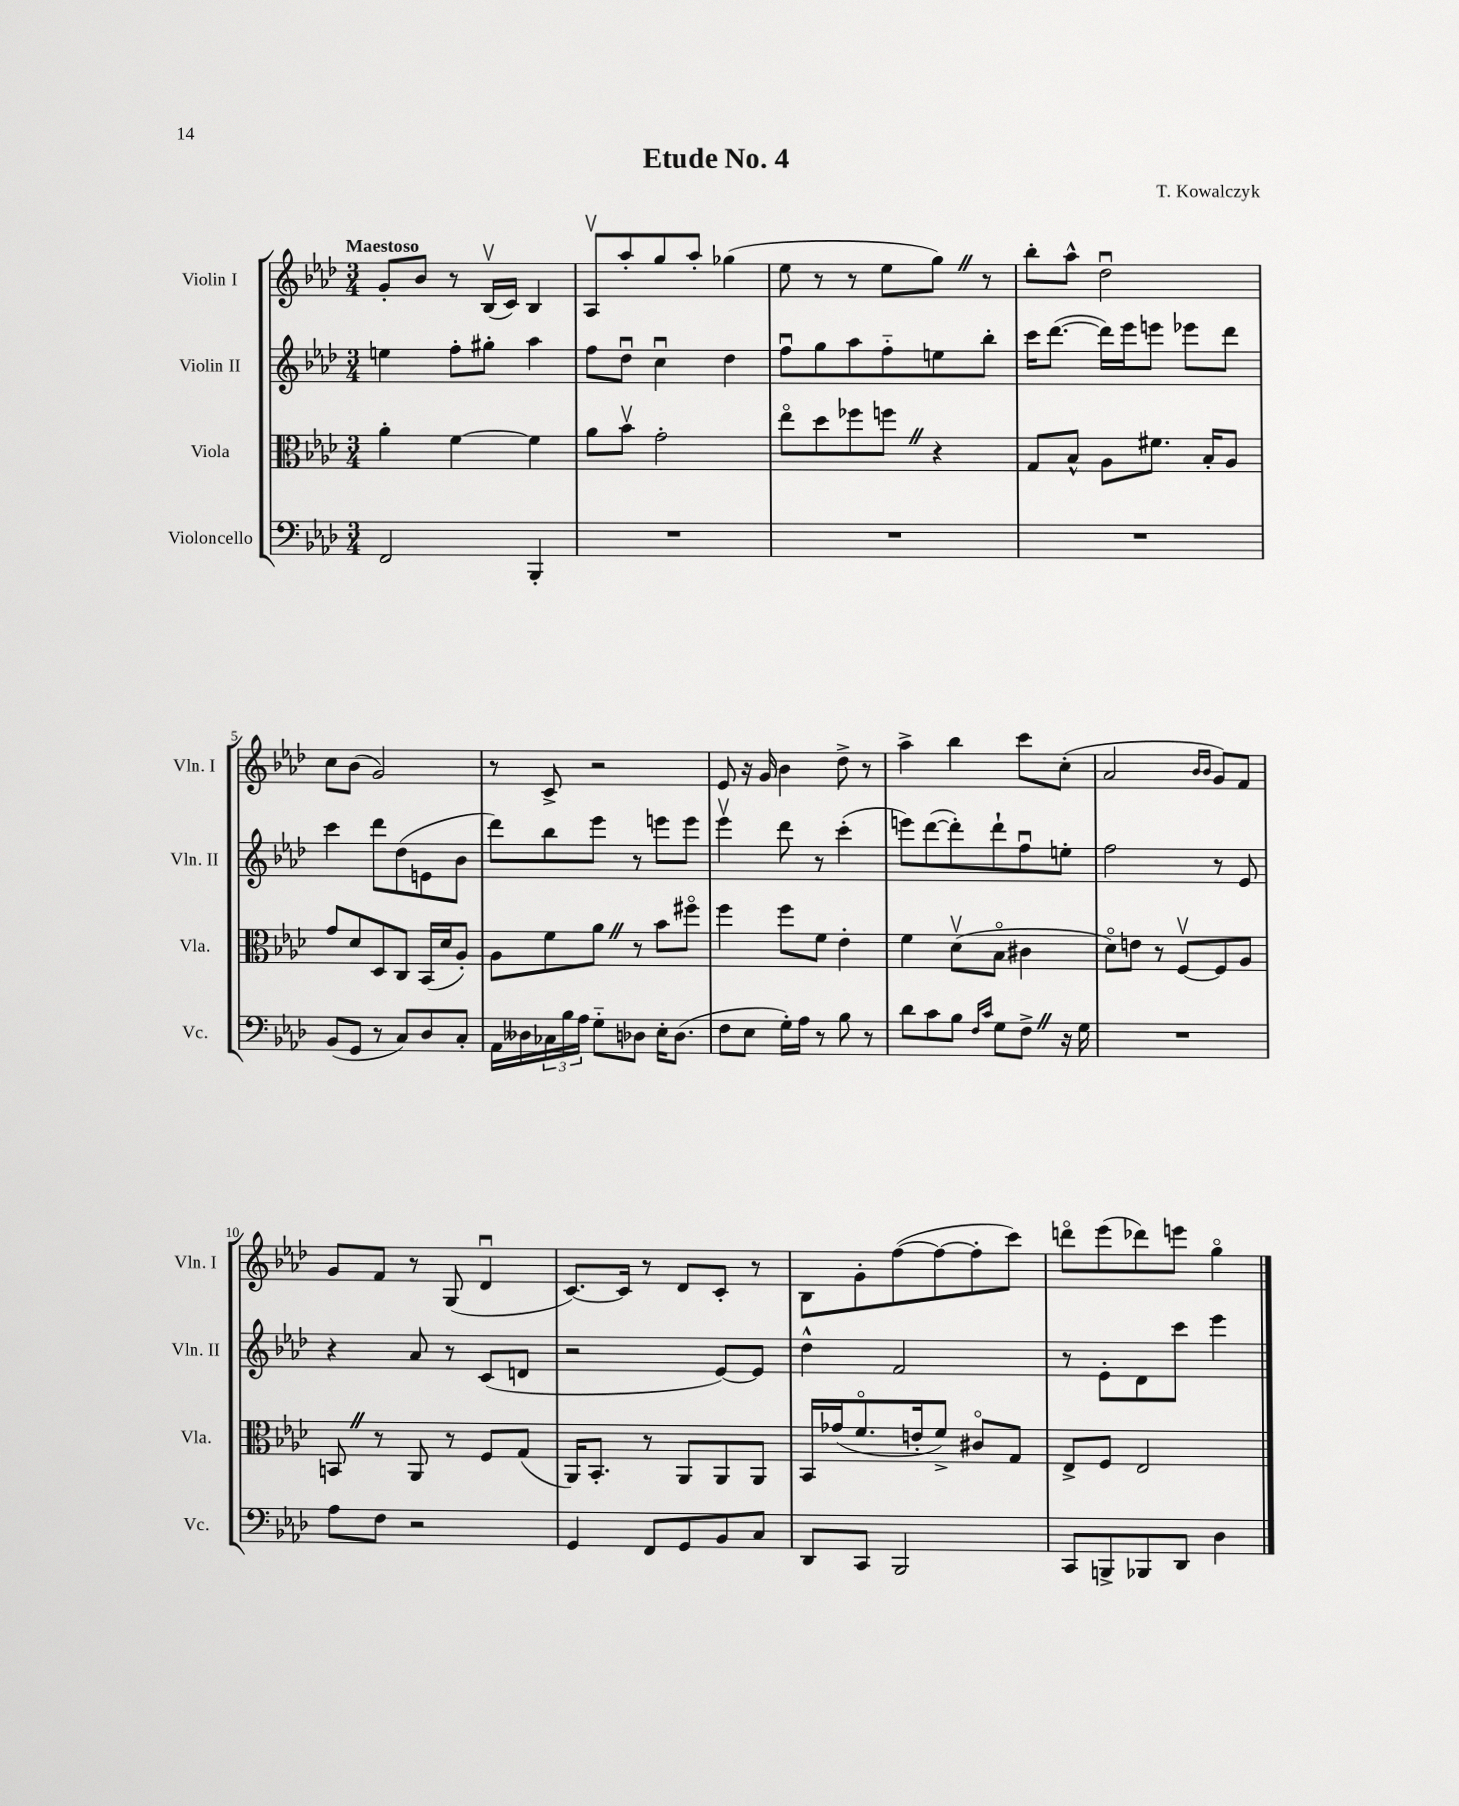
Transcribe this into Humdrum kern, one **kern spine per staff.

**kern	**kern	**kern	**kern
*part4	*part3	*part2	*part1
*staff4	*staff3	*staff2	*staff1
*I"Violoncello	*I"Viola	*I"Violin II	*I"Violin I
*I'Vc.	*I'Vla.	*I'Vln. II	*I'Vln. I
*clefF4	*clefC3	*clefG2	*clefG2
*k[b-e-a-d-]	*k[b-e-a-d-]	*k[b-e-a-d-]	*k[b-e-a-d-]
*M3/4	*M3/4	*M3/4	*M3/4
=1	=1	=1	=1
!	!	!	!LO:TX:a:B:t=Maestoso
2FF/	4a-'\	4een\	8g'/L
.	.	.	8b-/J
.	[4f\	8ff'\L	8r
.	.	8gg#X'\J	(16B-v/LL
.	.	.	16c/JJ)
4BBB-'/	4f\]	4aa-\	4B-/
=2	=2	=2	=2
2.r	8a-\L	8ff\L	8A-v/L
.	8b-v\J	8dd-u\J	8aa-'/
.	2g'\	4ccu\	8gg/
.	.	.	8aa-'/J
.	.	4dd-\	(4gg-X\
=3	=3	=3	=3
2.r	8ee-\L	8ffu\L	8ee-\
.	8dd-\	8gg\	8r
.	8ff-X\	8aa-\	8r
.	8ffnZ\J	8ff\	8ee-\L
.	4r	8een\	8ggZ\J)
.	.	8bb-'\J	8r
=4	=4	=4	=4
2.r	8G/L	16ccc\KL	8bb-'\L
.	.	([8.ddd-\J	.
.	8B-^^/J	.	8aa-^^\J
.	8A-\L	16ddd-\LL])	2dd-u\
.	.	16eee-\J	.
.	8.f#X\J	8eeen\J	.
.	.	8eee-X\L	.
.	16B-'/KL	.	.
.	8A-/J	8ddd-\J	.
!!LO:LB:g=z
=5	=5	=5	=5
(8BB-/L	8g/L	4ccc\	8cc\L
8GG/J	8d-/	.	(8b-\J
8r	8D-/	8ddd-\L	2g/)
8C/L)	8C/J	(8dd-\	.
8D-/	(16BB-/LL	8en\	.
.	16d-/J	.	.
8C'/J	8A-'/J)	8b-\J	.
=6	=6	=6	=6
16AA-\LL	8A-\L	8ddd-\L)	8r
16D--X\	.	.	.
24C-X\	8f\	8bb-\	8c^/
24B-\	.	.	.
24A-\JJ	.	.	.
8G\L	8a-Z\J	8eee-\J	2r
8D-X\J	8r	8r	.
16E-'\KL	8b-\L	8eeen\L	.
(8.D-\J	.	.	.
.	8ff#X\J	8eee\J	.
=7	=7	=7	=7
8F\L	4ff\	4eee-v\	8e-/
8E-\J	.	.	16r
.	.	.	16g/
16G'\LL)	8ff\L	8ddd-\	4b-\
16A-\JJ	.	.	.
8r	8f\J	8r	.
8B-\	4e-'\	(4ccc'\	8dd-^\
8r	.	.	8r
=8	=8	=8	=8
8d-\L	4f\	8eeen\L)	4aa-^\
8c\	.	([8ddd-\	.
8B-\J	(8d-v\L	8ddd-'\])	4bb-\
16qqF/LL	.	.	.
16qqc/JJ	.	.	.
8G\L	8B-\J	8ddd-`\	.
8F^Z\J	4c#X\	8ffu\	8ccc\L
16r	.	8een'\J	(8cc'\J
16G\	.	.	.
=9	=9	=9	=9
2.r	8d-\L)	2ff\	2a-/
.	8en\J	.	.
.	8r	.	.
.	[8Fv/L	.	.
.	.	.	16qqb-/LL
.	.	.	16qqb-/JJ
.	8F/]	8r	8g/L)
.	8A-/J	8e-/	8f/J
!!LO:LB:g=z
=10	=10	=10	=10
8A-\L	8BBnZ/	4r	8g/L
8F\J	8r	.	8f/J
2r	8AA-/	8a-/	8r
.	8r	8r	(8G/
.	8F/L	(8c/L	4d-u/
.	(8G/J	8dn/J	.
=11	=11	=11	=11
4GG/	16AA-/KL)	2r	[8.c/L)
.	8.BB-'/J	.	.
.	.	.	16c/Jk]
8FF/L	8r	.	8r
8GG/	8AA-/L	.	8d-/L
8BB-/	8AA-/	[8e-/L)	8c'/J
8C/J	8AA-/J	8e-/J]	8r
=12	=12	=12	=12
8DD-/L	16BB-/LL	4dd-^^\	8B-\L
.	(16g-X/J	.	.
8CC/J	8.f/	.	8g'\
2BBB-/	.	2f/	([8ff\
.	16en'/k	.	.
.	8f^/J)	.	8ff\_
.	8c#X/L	.	8ff'\]
.	8G/J	.	8ccc\J)
=13	=13	=13	=13
8CC/L	8E-^/L	8r	8dddn\L
8BBBn^/	8F/J	8e-'\L	(8eee-\
8BBB-X/	2E-/	8d-\	8ddd-X\)
8DD-/J	.	8ccc\J	8eeen\J
4D-\	.	4eee-\	4gg\
==	==	==	==
*-	*-	*-	*-
